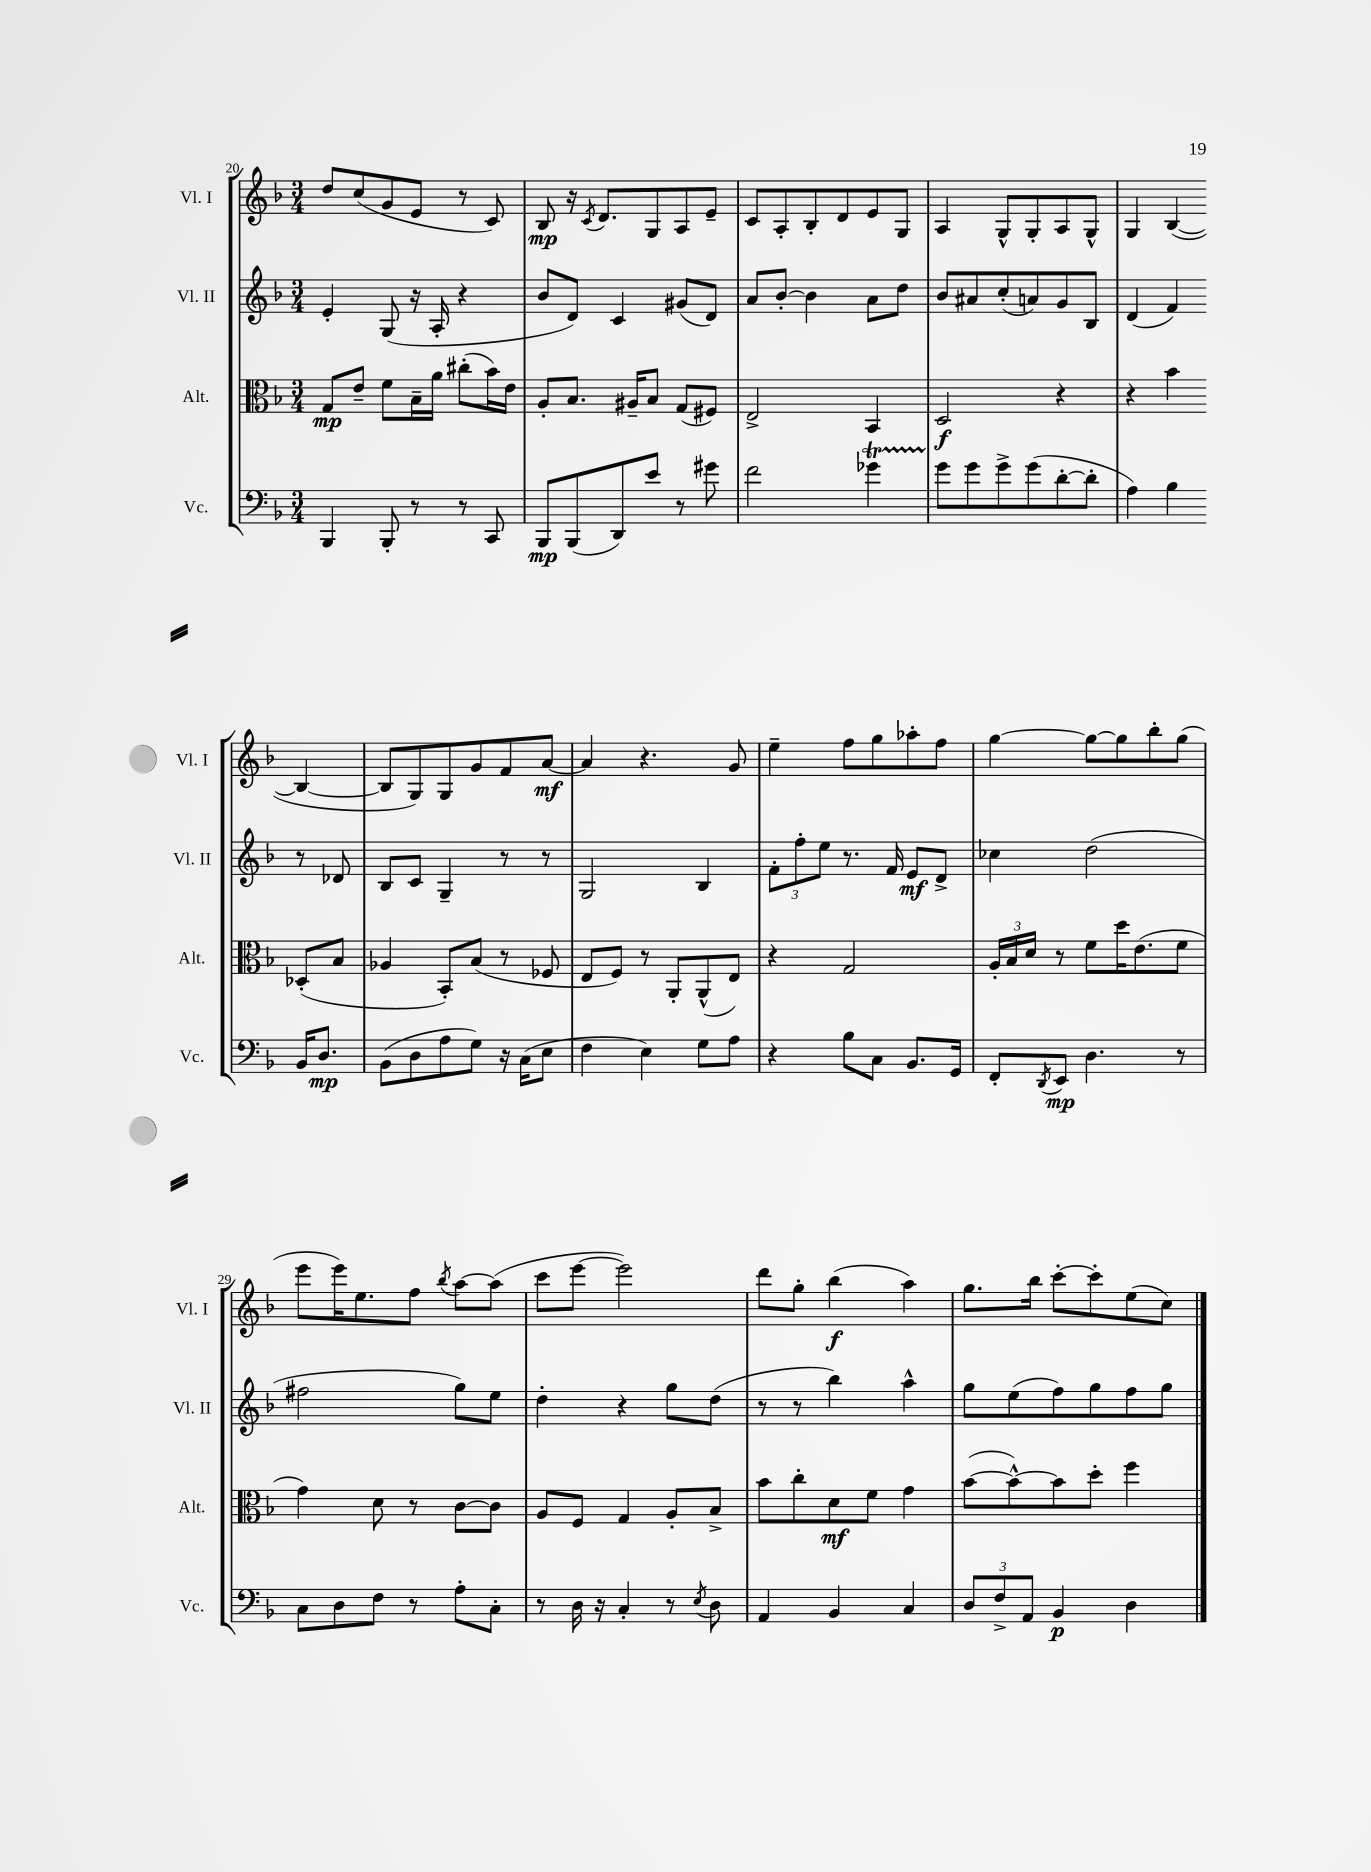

**kern	**kern	**kern	**kern
*staff4	*staff3	*staff2	*staff1
*clefF4	*clefC3	*clefG2	*clefG2
*k[b-]	*k[b-]	*k[b-]	*k[b-]
*M3/4	*M3/4	*M3/4	*M3/4
4BBB-	8G	4e'	8dd
.	8e~	.	(8cc
8BBB-'	8f	(8G	8g
8r	16B-~	16r	8e
.	16a	16A'	.
8r	(8cc#'	4r	8r
8CC	16b-)	.	8c)
.	16e	.	.
=	=	=	=
8BBB-	8A'	8b-	8B-
(8BBB-	8.B-	8d)	16r
.	.	.	8qc
.	.	.	8.d
8DD)	.	4c	.
.	16A#~	.	.
8e	8B-	.	8G
8r	(8G	(8g#	8A
8g#	8F#)	8d)	8e~
=	=	=	=
2f	2E^	8a	8c
.	.	[8b-'	8A'
.	.	4b-]	8B-'
.	.	.	8d
4g-	4BB-	8a	8e
.	.	8dd	8G
=	=	=	=
8g	2D	8b-	4A
8g	.	8a#	.
8g^	.	(8cc'	8G^^
(8g	.	8a)	8G'
[8d'	4r	8g	8A
8d']	.	8B-	8G^^
=	=	=	=
4A)	4r	(4d	4G
4B-	4b-	4f)	([4B-
16BB-	(8D-'	8r	4B-_
8.D	.	.	.
.	8B-	8d-	.
=	=	=	=
(8BB-	4A-	8B-	8B-]
8D	.	8c	8G)
8A	8BB-')	4G~	8G
8G)	(8B-	.	8g
16r	8r	8r	8f
(16C	.	.	.
8E	8F-	8r	[8a
=	=	=	=
4F	8E	2G	4a]
.	8F)	.	.
4E)	8r	.	4.r
.	8AA'	.	.
8G	(8AA^^	4B-	.
8A	8E)	.	8g
=	=	=	=
4r	4r	12f'	4ee~
.	.	12ff'	.
.	.	12ee	.
8B-	2G	8.r	8ff
8C	.	.	8gg
.	.	16f	.
8.BB-	.	8e	8aa-'
.	.	8d^	8ff
16GG	.	.	.
=	=	=	=
8FF'	24A'	4cc-	[4gg
.	24B-	.	.
.	24d	.	.
8qDD	.	.	.
8EE	8r	.	.
4.D	8f	(2dd	8gg_
.	16dd	.	8gg]
.	(8.e	.	.
.	.	.	8bb-'
8r	8f	.	(8gg
=	=	=	=
8C	4g)	2ff#	8eee
8D	.	.	16eee)
.	.	.	8.ee
8F	8d	.	.
8r	8r	.	8ff
.	.	.	8qbb-
8A'	[8c	8gg)	[8aa
8C'	8c]	8ee	(8aa]
=	=	=	=
8r	8A	4dd'	8ccc
16D	8F	.	[8eee
16r	.	.	.
4C'	4G	4r	2eee])
8r	8A'	8gg	.
8qE	.	.	.
8D	8B-^	(8dd	.
=	=	=	=
4AA	8b-	8r	8ddd
.	8cc'	8r	8gg'
4BB-	8d	4bb-)	(4bb-
.	8f	.	.
4C	4g	4aa^^	4aa)
=	=	=	=
12D	([8b-	8gg	8.gg
12F^	.	.	.
.	8b-^^_)	(8ee	.
12AA	.	.	.
.	.	.	16bb-
4BB-	8b-]	8ff)	[8ccc'
.	8dd'	8gg	8ccc']
4D	4ff	8ff	(8ee
.	.	8gg	8cc)
==	==	==	==
*-	*-	*-	*-
